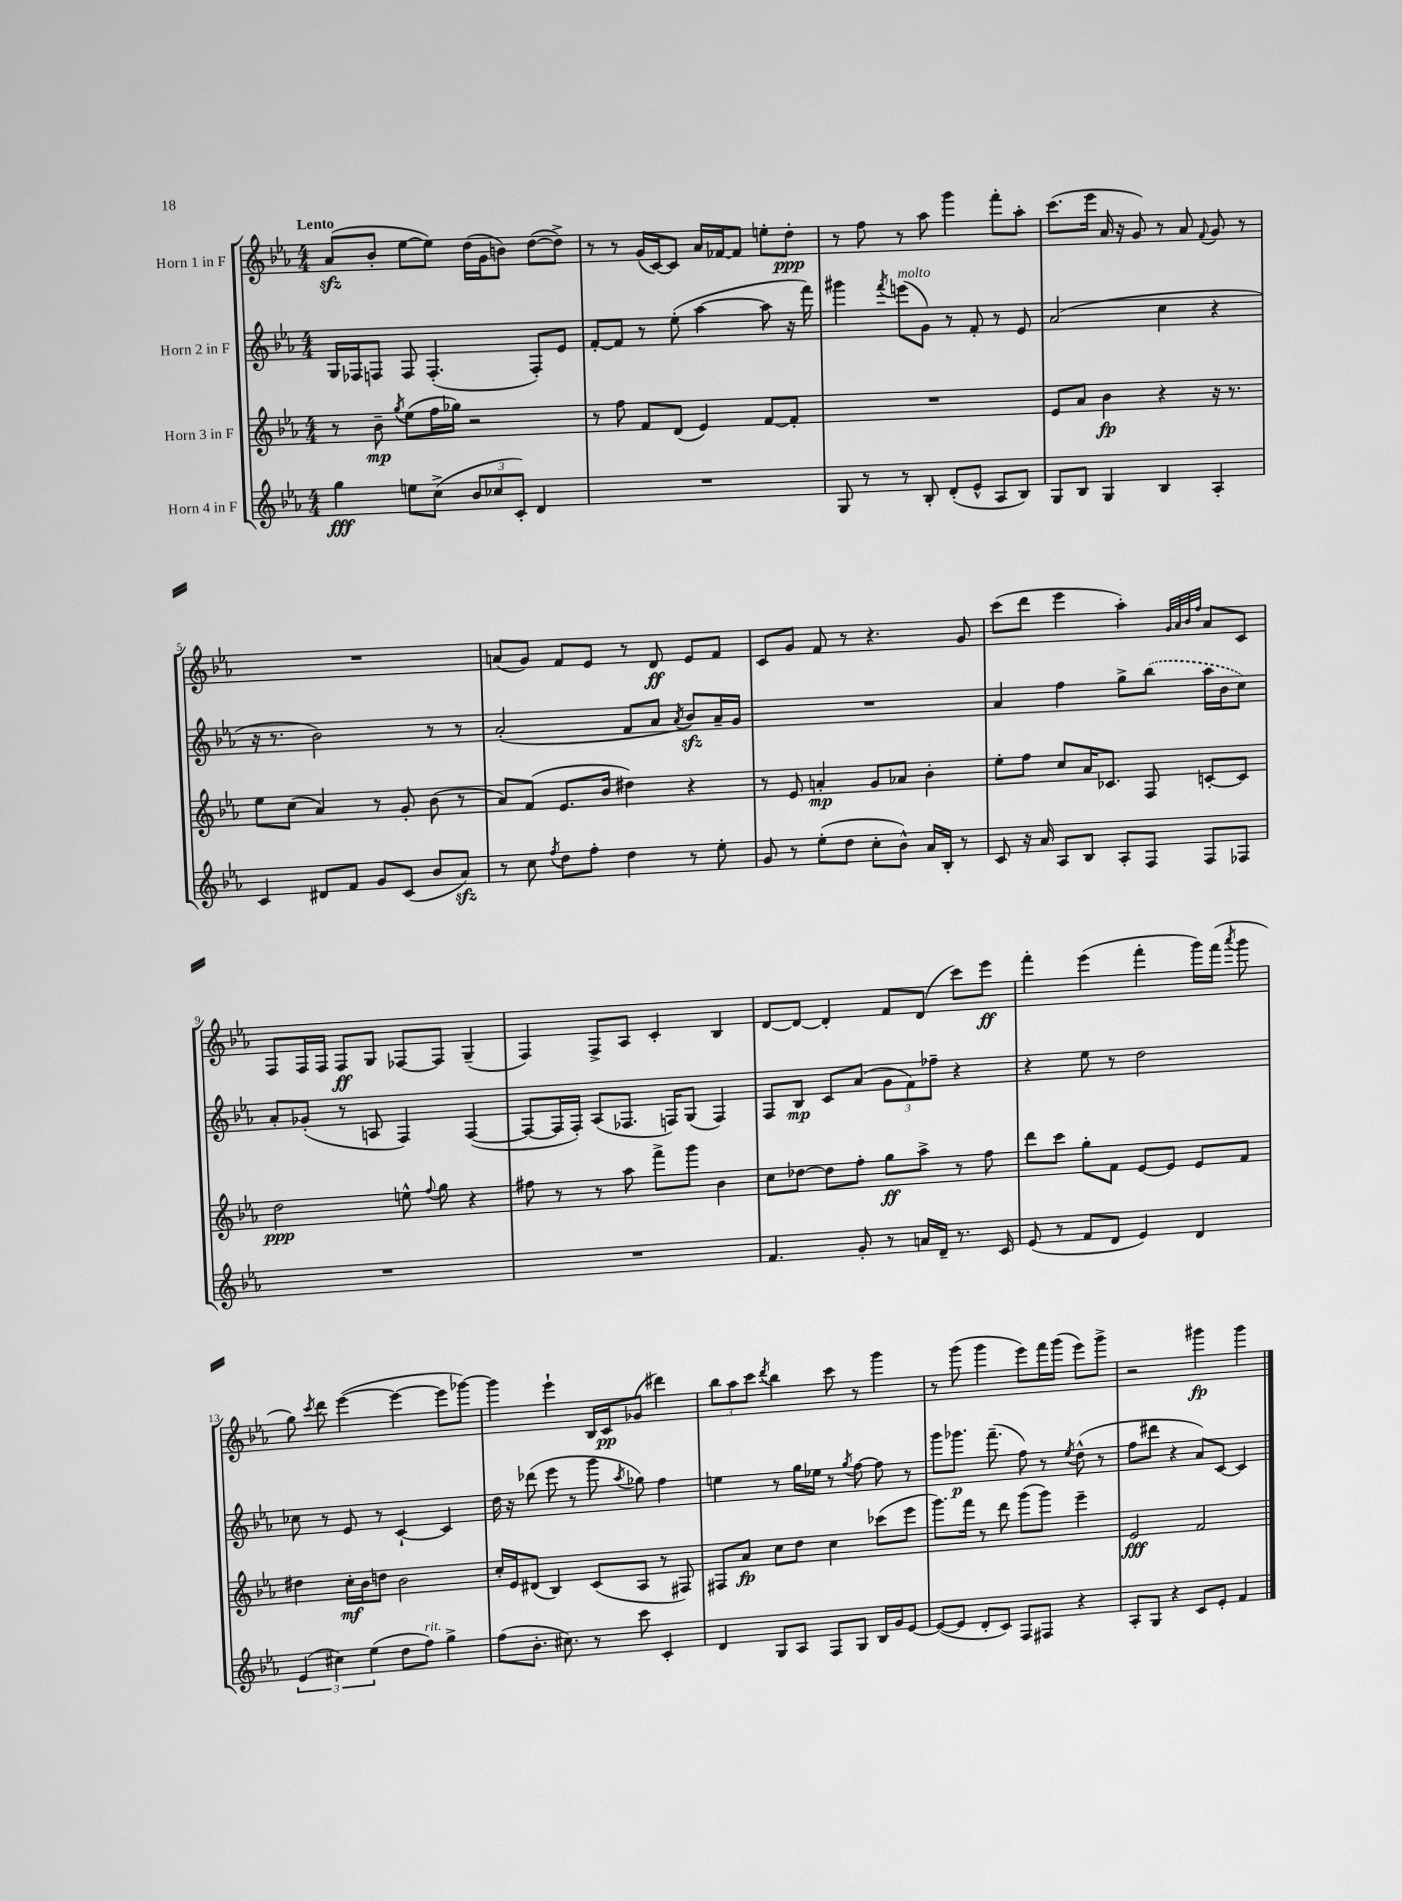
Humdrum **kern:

**kern	**kern	**kern	**kern
*staff4	*staff3	*staff2	*staff1
*clefG2	*clefG2	*clefG2	*clefG2
*k[b-e-a-]	*k[b-e-a-]	*k[b-e-a-]	*k[b-e-a-]
*M4/4	*M4/4	*M4/4	*M4/4
4gg	8r	16G	(8a-
.	.	16F-	.
.	8b-~	8F	8b-'
.	8qgg	.	.
8ee	(8ee-	8F	[8ee-
(8cc^	16ff	(4.F'	8ee-])
.	16gg-)	.	.
12b-	2r	.	(16dd
.	.	.	16g
12cc-	.	.	.
.	.	.	8b)
12c')	.	.	.
4d	.	8F')	([8dd
.	.	8e-	8dd^])
=	=	=	=
1r	8r	[8f'	8r
.	8ff	8f]	8r
.	8f	8r	(16g
.	.	.	[16c)
.	(8d	(8ee-'	8c]
.	4e-)	[4aa-	16a-
.	.	.	[16f-
.	.	.	8f-]
.	[8f	8aa-]	8ee'
.	8f']	16r	8dd'
.	.	16fff)	.
=	=	=	=
8G	1r	4ggg#	8r
8r	.	.	8ff
.	.	8qfff	.
8r	.	(8eee	8r
8B-'	.	8g)	8aa-
(8d'	.	8r	4ggg
8e-^^	.	8f'	.
8A-	.	8r	8fff'
8B-)	.	8e-	8aa-'
=	=	=	=
8G	8e-	(2a-	(8.ccc
8B-	8a-	.	.
.	.	.	16eee-
4G	4b-	.	16a-
.	.	.	16r
.	.	.	8g)
4B-	4r	4cc	8r
.	.	.	8a-
.	.	.	8qqf
4A-'	16r	4r	8g
.	8.r	.	.
.	.	.	8r
=	=	=	=
4c	8ee-	16r	1r
.	.	8.r	.
.	(8cc	.	.
8d#	4a-)	2b-)	.
8f	.	.	.
8g	8r	.	.
(8c	8g'	.	.
8b-	(8b-	8r	.
8a-)	8r	8r	.
=	=	=	=
8r	8a-)	(2a-'	(8a
8cc	(8f	.	8g)
8qff	.	.	.
8dd	8.e-	.	8f
8ff'	.	.	8e-
.	16b-	.	.
4dd	4dd#)	8f	8r
.	.	8a-	8d
.	.	8qa-	.
8r	4r	8b-)	8e-
8ee-'	.	16a-~	8f
.	.	16g	.
=	=	=	=
8g	8r	1r	8c
8r	8e-	.	8g
(8ee-'	4a'	.	8f
8dd	.	.	8r
8cc'	8g	.	4.r
8b-^^)	8a-	.	.
16a-	4b-'	.	.
16B-'	.	.	.
8r	.	.	8g
=	=	=	=
8c	8ee-'	4a-	(8ccc
16r	8ff	.	8ddd
16a-	.	.	.
8A-	8cc	4ff	4eee-
8B-	16a-	.	.
.	8.c-	.	.
8A-'	.	8gg^	4aa-')
8F	8F	(8bb-	.
.	.	.	32qqg
.	.	.	32qqa-
.	.	.	32qqb-
.	.	.	32qqff
8F	[8c'	16aa-	8a-
.	.	16b-	.
8F-	8c]	8cc)	8c
=	=	=	=
1r	2dd	8a-'	8F
.	.	(8g-'	16F
.	.	.	16F
.	.	8r	8F
.	.	8A	8G
.	8ee^^	4F)	[8F-
.	8qqff	.	.
.	8gg	.	8F-]
.	4r	([4F	(4G~
=	=	=	=
1r	8ff#	8F_	4F)
.	8r	16F]	.
.	.	16F')	.
.	8r	(8A-	8F^
.	8aa-	8.F-	8A-
.	8fff^	.	4c'
.	.	16F)	.
.	8ggg	(8G	.
.	4b-	4F)	4B-
=	=	=	=
4.f	8cc	8F	[8d
.	[8dd-	8B-	8d_
.	8dd-]	8c	4d']
8g'	8ff'	(8a-	.
8r	8gg	12g	8f
.	.	12f)	.
16a	8aa-^	.	(8d
.	.	12ff-~	.
16d~	.	.	.
8.r	8r	4r	8ccc)
.	8ff	.	8eee-
16c	.	.	.
=	=	=	=
(8e-	8ddd	4r	4fff'
8r	8ccc	.	.
8f	8gg'	8ee-	(4eee-
8d	8f	8r	.
4e-)	[8e-	2dd	4fff'
.	8e-]	.	.
4d	8e-	.	16ggg)
.	.	.	(16fff
.	.	.	8qaaa-
.	8f	.	8ggg
=	=	=	=
(6e-	4dd#	8cc-	8gg)
.	.	.	8qccc
.	.	8r	8ddd
6cc#)	.	.	.
.	16cc'	8e-	([4eee-
.	16b-	.	.
(6ee-	.	.	.
.	8dd	8r	.
8dd	2b-	[4c`	4eee-_
8ff)	.	.	.
4gg^	.	4c]	8eee-]
.	.	.	[8ggg-)
=	=	=	=
(8ff	16cc'	16dd	4ggg-]
.	16e-	16r	.
8.b-'	(8d#	(8ddd-	.
.	4B-)	8eee-	4eee-`
8.cc#)	.	.	.
.	.	8r	.
8r	(8c	8ggg	16B-
.	.	.	16c
.	.	8qaa-	.
8ccc	8A-	8gg-)	(8g-
4c'	8r	4ff	4ddd#)
.	8F#)	.	.
=	=	=	=
4d	8F#	4ee	12bb-
.	.	.	12aa-
.	8a-	.	.
.	.	.	12ccc
.	.	.	8qddd
8G	8cc	8r	4bb-
8A-	8dd	16gg	.
.	.	16ee-	.
8F	4cc	8r	8ccc
.	.	8qgg	.
8G	.	[8ff	8r
16B-	(8ccc-	8ff]	4ggg
16g	.	.	.
[8e-	8eee-	8r	.
=	=	=	=
(8e-_	8.ggg)	8ggg	8r
8e-]	.	8.ggg-	(8ggg
.	16fff	.	.
8d'	8r	.	4ggg
.	.	(8.fff~	.
8c)	8ddd	.	.
8F	(8ggg	8ff)	8eee-)
8F#	8ggg)	8r	16fff
.	.	.	(16ggg
.	.	8qee-	.
4r	4eee-~	(8dd^^	8eee-)
.	.	8r	8ggg^
=	=	=	=
8A-'	2e-	8ff	2r
8G	.	8ddd#	.
4r	.	4r	.
8c	2f	8a-)	4ggg#
8e-'	.	[8c	.
4f	.	4c]	4ggg#
==	==	==	==
*-	*-	*-	*-
